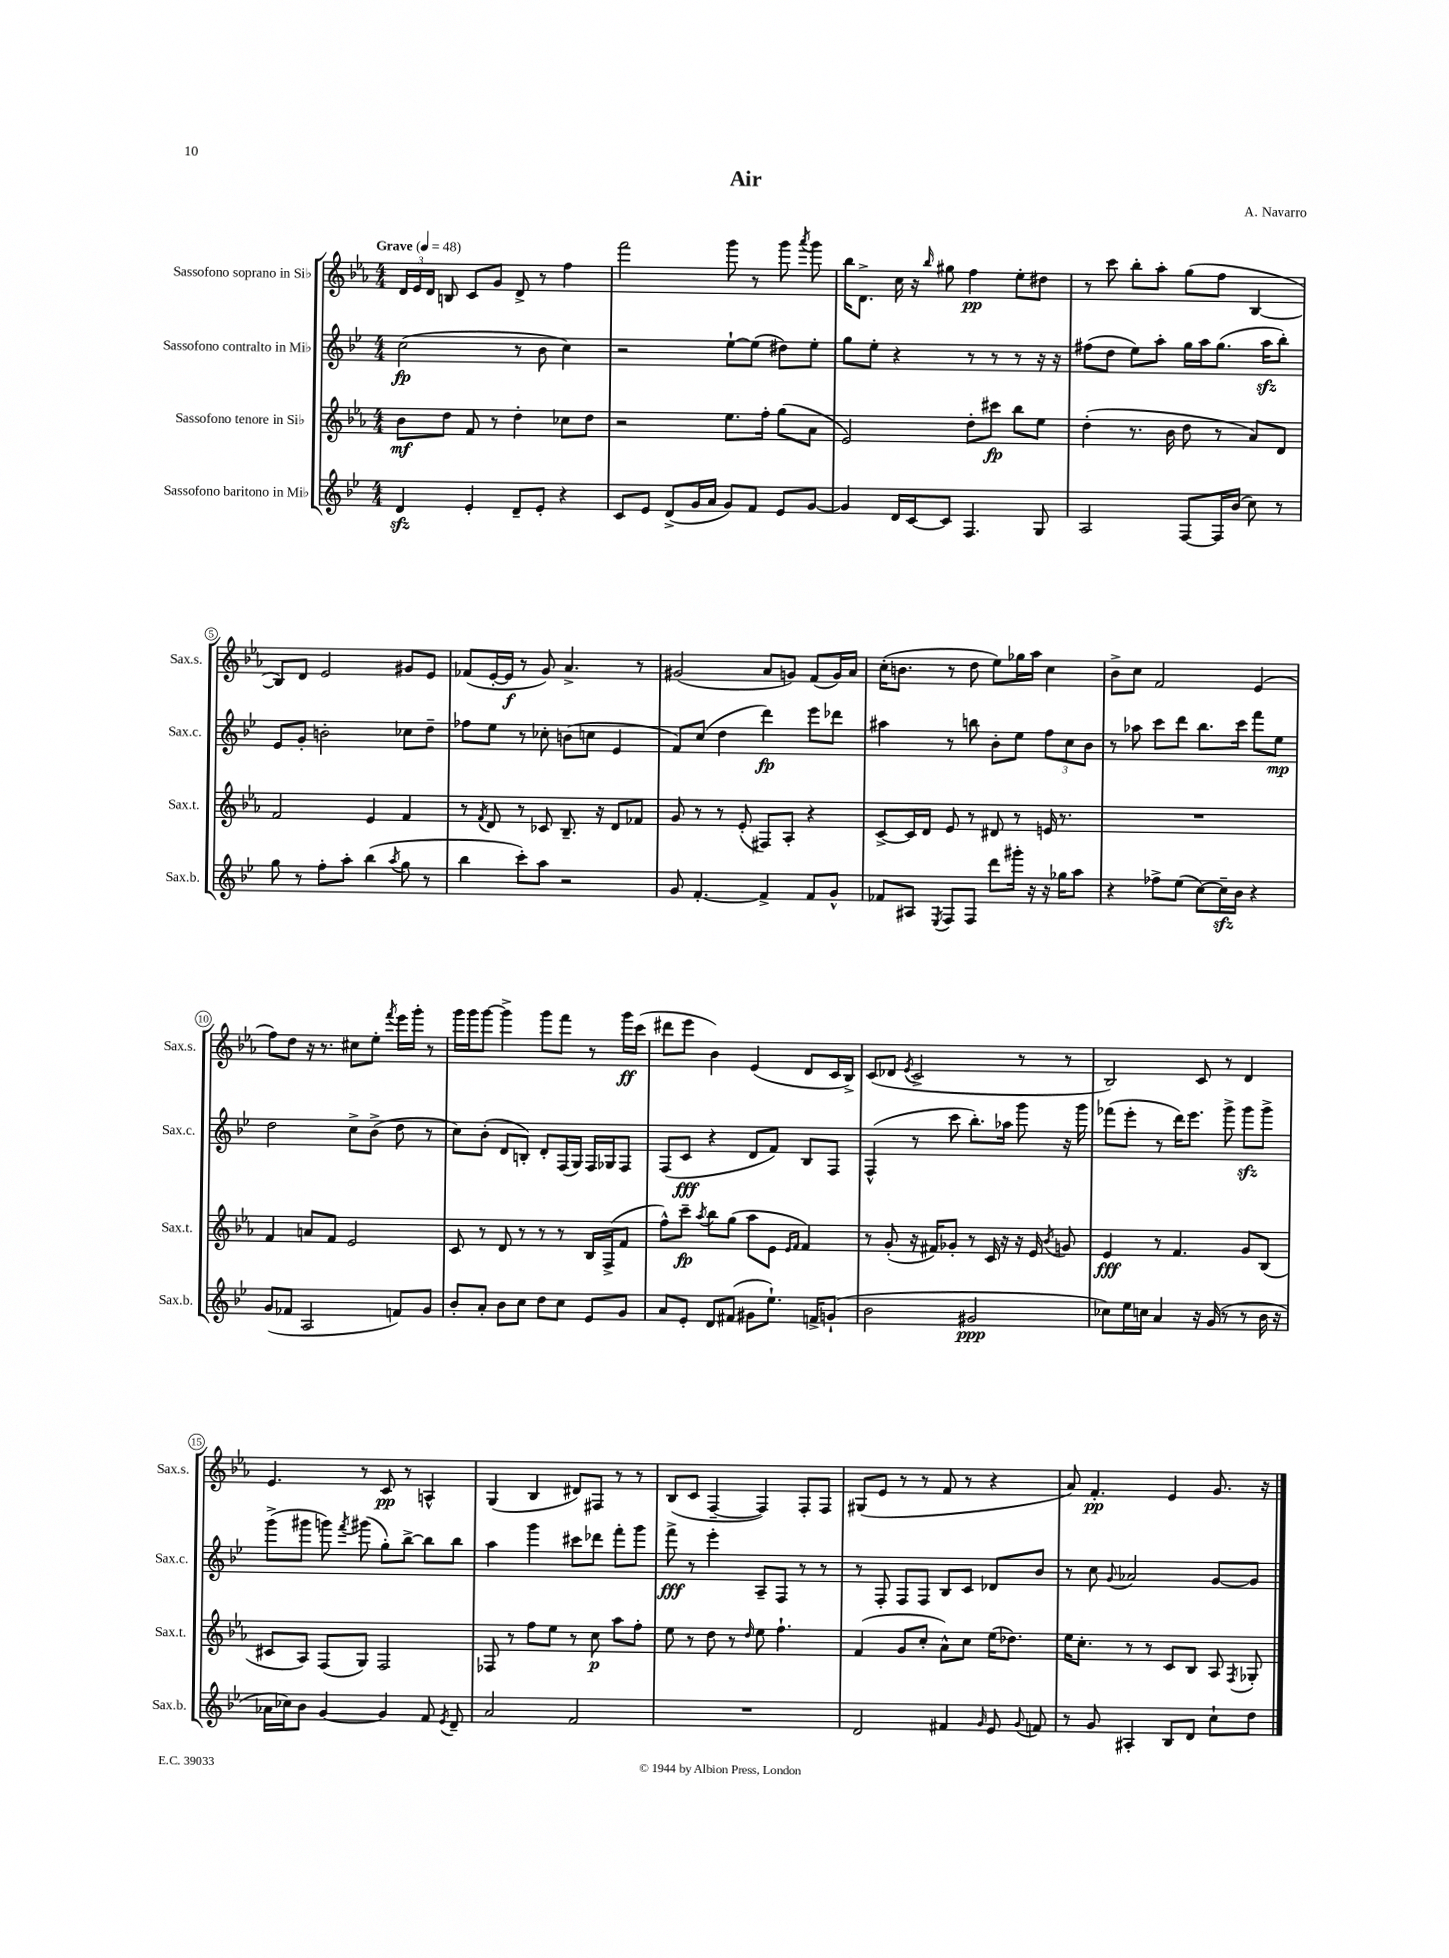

**kern	**dynam	**kern	**dynam	**kern	**dynam	**kern	**dynam
*part4	*part4	*part3	*part3	*part2	*part2	*part1	*part1
*staff4	*staff4	*staff3	*staff3	*staff2	*staff2	*staff1	*staff1
*I"Sassofono baritono in Mi♭	*	*I"Sassofono tenore in Si♭	*	*I"Sassofono contralto in Mi♭	*	*I"Sassofono soprano in Si♭	*
*I'Sax.b.	*	*I'Sax.t.	*	*I'Sax.c.	*	*I'Sax.s.	*
*clefG2	*	*clefG2	*	*clefG2	*	*clefG2	*
*k[b-e-]	*	*k[b-e-a-]	*	*k[b-e-]	*	*k[b-e-a-]	*
*M4/4	*	*M4/4	*	*M4/4	*	*M4/4	*
*MM48	*	*MM48	*	*MM48	*	*MM48	*
=1	=1	=1	=1	=1	=1	=1	=1
!	!	!	!	!	!	!LO:TX:a:B:t=Grave	!
4dzz/	.	8b-\L	mf	(2cc\	fp	24d/LL	.
.	.	.	.	.	.	24e-/	.
.	.	.	.	.	.	24d/JJ	.
.	.	8dd\J	.	.	.	8Bn/	.
4e-'/	.	8f/	.	.	.	8c/L	.
.	.	8r	.	.	.	8g/J	.
8d~/L	.	4dd'\	.	8r	.	8d^/	.
8e-'/J	.	.	.	8b-\	.	8r	.
4r	.	8cc-X\L	.	4cc\)	.	4ff\	.
.	.	8dd\J	.	.	.	.	.
=2	=2	=2	=2	=2	=2	=2	=2
8c/L	.	2r	.	2r	.	2fff\	.
8e-/J	.	.	.	.	.	.	.
(8d^/L	.	.	.	.	.	.	.
16g/L	.	.	.	.	.	.	.
16a/JJ	.	.	.	.	.	.	.
8g/L)	.	8.ee-\L	.	[8ee-`\L	.	8ggg\	.
8f/J	.	.	.	(8ee-\J]	.	8r	.
.	.	16ff'\Jk	.	.	.	.	.
8e-/L	.	(8gg\L	.	8dd#X\L)	.	8ggg\	.
.	.	.	.	.	.	8qaaa-/	.
[8g/J	.	8a-\J	.	8ee-'\J	.	8ggg\	.
=3	=3	=3	=3	=3	=3	=3	=3
4g/]	.	2e-/)	.	8gg\L	.	16bb-\KL	.
.	.	.	.	.	.	8.d^\J	.
.	.	.	.	8ee-'\J	.	.	.
16d/LL	.	.	.	4r	.	16cc\	.
[16c/J	.	.	.	.	.	16r	.
.	.	.	.	.	.	16qqbb-/	.
8c/J]	.	.	.	.	.	8gg#X\	.
4.F/	.	8dd'\L	.	8r	.	4ff\	pp
.	.	8ccc#X\J	fp	8r	.	.	.
.	.	8bb-\L	.	8r	.	8ee-'\L	.
8G/	.	8ee-\J	.	16r	.	8dd#X\J	.
.	.	.	.	16r	.	.	.
=4	=4	=4	=4	=4	=4	=4	=4
2A/	.	(4dd'\	.	(8ff#X\L	.	8r	.
.	.	.	.	8dd\J	.	8ccc\	.
.	.	8.r	.	8ee-\L)	.	8bb-'\L	.
.	.	.	.	8aa'\J	.	8aa-'\J	.
.	.	16b-\	.	.	.	.	.
[8F/L	.	8dd\	.	16gg\LL	.	(8gg\L	.
.	.	.	.	16aa\J	.	.	.
16F/L]	.	8r	.	(8.gg\J	.	8ff\J	.
(16b-/JJ	.	.	.	.	.	.	.
8cc\)	.	8a-/L)	.	.	.	[4B-/	.
.	.	.	.	16aazz\KL	.	.	.
8r	.	8d/J	.	8bb-'\J)	.	.	.
!!LO:LB:g=z
=5	=5	=5	=5	=5	=5	=5	=5
8gg\	.	2f/	.	8e-/L	.	8B-/L])	.
8r	.	.	.	8g'/J	.	8d/J	.
8ff'\L	.	.	.	2bn'\	.	2e-/	.
8aa'\J	.	.	.	.	.	.	.
(4bb-\	.	4e-/	.	.	.	.	.
8qaa/	.	.	.	.	.	.	.
8gg\	.	4f/	.	8cc-X\L	.	8g#X/L	.
8r	.	.	.	8dd~\J	.	8e-/J	.
=6	=6	=6	=6	=6	=6	=6	=6
4bb-\	.	8r	.	8ff-X\L	.	(8f-X/L	.
.	.	8qf/	.	.	.	.	.
.	.	8d/	.	8ee-\J	.	[16e-'/L	.
.	.	.	.	.	.	16e-/JJ]	f
8ccc'\L)	.	8r	.	8r	.	8r	.
8aa\J	.	8c-X/	.	8cc-X'\	.	8g/)	.
2r	.	8.B-~/	.	(8bn\L	.	4.a-^/	.
.	.	.	.	8ccn\J	.	.	.
.	.	16r	.	.	.	.	.
.	.	8d/L	.	4e-/	.	.	.
.	.	8f-X/J	.	.	.	8r	.
=7	=7	=7	=7	=7	=7	=7	=7
8g/	.	8g/	.	8f/L)	.	(2g#X/	.
[4.f'/	.	8r	.	(8cc/J	.	.	.
.	.	8r	.	4dd\	.	.	.
.	.	(8e-'/	.	.	.	.	.
4f^/]	.	8F#X/L)	.	4ddd\)	fp	8a-/L	.
.	.	8A-'/J	.	.	.	8gn/J)	.
8f/L	.	4r	.	8eee-\L	.	(8f/L	.
8g^^/J	.	.	.	8ddd-X\J	.	16g/L)	.
.	.	.	.	.	.	16a-/JJ	.
=8	=8	=8	=8	=8	=8	=8	=8
8f-X/L	.	[8c^/L	.	4aa#X\	.	(16cc'\KL	.
.	.	.	.	.	.	8.bn\J	.
8A#X/J	.	16c/L]	.	.	.	.	.
.	.	16d/JJ	.	.	.	.	.
8qE-/	.	.	.	.	.	.	.
8F/L	.	8e-/	.	8r	.	8r	.
8F/J	.	8r	.	8bbn\	.	8dd\	.
8ddd\L	.	8d#X/	.	8b-'\L	.	8ee-\L)	.
16ggg#X'\Jk	.	8r	.	8ee-\J	.	16gg-X\L	.
16r	.	.	.	.	.	16aa-\JJ	.
16r	.	16en/	.	12ff\L	.	4cc\	.
16gg-X\KL	.	8.r	.	.	.	.	.
.	.	.	.	12cc\	.	.	.
8aa\J	.	.	.	.	.	.	.
.	.	.	.	12b-\J	.	.	.
=9	=9	=9	=9	=9	=9	=9	=9
4r	.	1r	.	8r	.	8b-^\L	.
.	.	.	.	8aa-X\	.	8cc\J	.
8ff-X^\L	.	.	.	8ccc\L	.	2f/	.
(8ee-\J	.	.	.	8ddd\J	.	.	.
[8cc\L)	.	.	.	8.bb-\L	.	.	.
16cczz~\L]	.	.	.	.	.	.	.
16b-\JJ	.	.	.	16ccc\Jk	.	.	.
4r	.	.	.	8fff\L	.	(4e-/	.
.	.	.	.	8ee-\J	mp	.	.
!!LO:LB:g=z
=10	=10	=10	=10	=10	=10	=10	=10
(8g/L	.	4f/	.	2dd\	.	8ff\L)	.
8f-X/J	.	.	.	.	.	8dd\J	.
2A/	.	8an/L	.	.	.	16r	.
.	.	.	.	.	.	8.r	.
.	.	8f/J	.	.	.	.	.
.	.	2e-/	.	8cc^\L	.	8cc#X\L	.
.	.	.	.	(8b-^\J	.	8ee-'\J	.
.	.	.	.	.	.	8qfff/	.
8fn/L)	.	.	.	8dd\	.	16eee-\LL	.
.	.	.	.	.	.	16ggg'\JJ	.
8g/J	.	.	.	8r	.	8r	.
=11	=11	=11	=11	=11	=11	=11	=11
8b-'/L	.	8c/	.	8cc\L)	.	16ggg\LL	.
.	.	.	.	.	.	16ggg\J	.
8a'/J	.	8r	.	(8b-'\J	.	[8ggg\J	.
8b-\L	.	8d/	.	8d/L	.	4ggg^\]	.
8cc\J	.	8r	.	8Bn'/J)	.	.	.
8dd\L	.	8r	.	8d'/L	.	8ggg\L	.
8cc\J	.	8r	.	(16F/L	.	8fff\J	.
.	.	.	.	16G/JJ)	.	.	.
8e-/L	.	16B-/LL	.	16F/LL	.	8r	.
.	.	(16F^/J	.	16G-X/J	.	.	.
8g/J	.	8f/J	.	8F/J	.	16ggg\LL	ff
.	.	.	.	.	.	(16ccc\JJ	.
=12	=12	=12	=12	=12	=12	=12	=12
8a/L	.	8ff^^\L)	.	(8F/L	.	8ddd#X\L	.
8e-'/J	.	8ccc~\J	fp	8c/J	fff	8eee-\J	.
.	.	8qaa-/	.	.	.	.	.
8d/L	.	8bb-\L	.	4r	.	4b-\)	.
(8f#X/J	.	(8gg\J	.	.	.	.	.
8g#X\L	.	8aa-\L	.	8d/L	.	(4e-/	.
8.ee-`\J)	.	8e-\J	.	8f/J)	.	.	.
.	.	16qqe-/LL	.	.	.	.	.
.	.	16qqf/JJ	.	.	.	.	.
.	.	4f/)	.	8B-/L	.	8d/L	.
16fn^/KL	.	.	.	.	.	.	.
(8gn`/J	.	.	.	8F/J	.	16c/L	.
.	.	.	.	.	.	16B-^/JJ)	.
=13	=13	=13	=13	=13	=13	=13	=13
2b-\	.	8r	.	(4F^^/	.	(8c/L	.
.	.	(8g'/	.	.	.	8d-X/J	.
.	.	.	.	.	.	8qe-/	.
.	.	16r	.	8r	.	2c^/	.
.	.	16f#X/KL)	.	.	.	.	.
.	.	8g-X'/J	.	8ccc\	.	.	.
2g#X/	ppp	8r	.	8.bb-'\L)	.	.	.
.	.	16c/	.	.	.	.	.
.	.	16r	.	16aa-X\Jk	.	.	.
.	.	16r	.	8ggg\	.	8r	.
.	.	16e-/	.	.	.	.	.
.	.	8qb-/	.	.	.	.	.
.	.	8gn/	.	16r	.	8r	.
.	.	.	.	16ggg\	.	.	.
=14	=14	=14	=14	=14	=14	=14	=14
8cc-X\L)	.	4e-/	fff	(8fff-X\L	.	2B-/)	.
16ee-\L	.	.	.	8eee-'\J	.	.	.
16ccn\JJ	.	.	.	.	.	.	.
4a/	.	8r	.	8r	.	.	.
.	.	4.f/	.	16ddd\KL)	.	.	.
.	.	.	.	8.eee-\J	.	.	.
16r	.	.	.	.	.	8c/	.
(16g/	.	.	.	.	.	.	.
8r	.	.	.	8ggg^\	.	8r	.
8r	.	8g/L	.	8gggzz\L	.	4d/	.
16b-\	.	(8B-/J	.	8ggg^\J	.	.	.
16r	.	.	.	.	.	.	.
!!LO:LB:g=z
=15	=15	=15	=15	=15	=15	=15	=15
16a-X\LL	.	8c#X/L	.	(8ggg^\L	.	4.e-/	.
16cc-X\J)	.	.	.	.	.	.	.
8b-\J	.	8A-/J)	.	8ggg#X\J	.	.	.
[4g/	.	(8F/L	.	8gggn\)	.	.	.
.	.	.	.	8qfff/	.	.	.
.	.	8G/J)	.	(8ggg#X\	.	8r	.
4g/]	.	2F/	.	8gg'\L)	.	8c/	pp
.	.	.	.	[8bb-^\J	.	8r	.
8f/	.	.	.	8bb-\L]	.	4An^^/	.
8qe-/	.	.	.	.	.	.	.
8d~/	.	.	.	8bb-\J	.	.	.
=16	=16	=16	=16	=16	=16	=16	=16
2a/	.	8F-X/	.	4aa\	.	(4G/	.
.	.	8r	.	.	.	.	.
.	.	8ff\L	.	4ggg\	.	4B-/	.
.	.	8ee-\J	.	.	.	.	.
2f/	.	8r	.	8ccc#X\L	.	8d#X/L)	.
.	.	8cc\	p	8ddd-X\J	.	8F#X/J	.
.	.	8aa-\L	.	8fff'\L	.	8r	.
.	.	8ff'\J	.	8ggg\J	.	8r	.
=17	=17	=17	=17	=17	=17	=17	=17
1r	.	8ee-\	.	8fff^\	fff	(8B-/L	.
.	.	8r	.	8r	.	8c/J	.
.	.	8dd\	.	4eee-'\	.	[4F~/	.
.	.	8r	.	.	.	.	.
.	.	16qqdd/	.	.	.	.	.
.	.	8ee-\	.	8A~/L	.	4F/])	.
.	.	4.ff`\	.	8F/J	.	.	.
.	.	.	.	8r	.	8F'/L	.
.	.	.	.	8r	.	8F/J	.
=18	=18	=18	=18	=18	=18	=18	=18
2d/	.	(4f/	.	8r	.	(8G#X/L	.
.	.	.	.	8F'/	.	8e-/J	.
.	.	8g/L	.	8F/L	.	8r	.
.	.	8cc'/J	.	8F/J	.	8r	.
4f#X/	.	8a-^^\L)	.	8B-/L	.	8f/	.
.	.	8cc\J	.	8c/J	.	8r	.
16qqg/	.	.	.	.	.	.	.
8e-/	.	(16ee-\KL	.	8d-X/L	.	4r	.
.	.	8.dd-X\J)	.	.	.	.	.
8qqg/	.	.	.	.	.	.	.
8fn/	.	.	.	8b-/J	.	.	.
=19	=19	=19	=19	=19	=19	=19	=19
8r	.	16ee-\KL	.	8r	.	8a-/)	.
.	.	8.cc'\J	.	.	.	.	.
8g/	.	.	.	8cc\	.	4.f'/	pp
.	.	.	.	8qqg/	.	.	.
4A#X'/	.	8r	.	2a-X/	.	.	.
.	.	8r	.	.	.	.	.
8B-/L	.	8c/L	.	.	.	4e-/	.
8d/J	.	8B-/J	.	.	.	.	.
8cc`\L	.	8A-/	.	[8g/L	.	8.g/	.
.	.	8qF/	.	.	.	.	.
8dd\J	.	8G-X'/	.	8g/J]	.	.	.
.	.	.	.	.	.	16r	.
==	==	==	==	==	==	==	==
*-	*-	*-	*-	*-	*-	*-	*-
